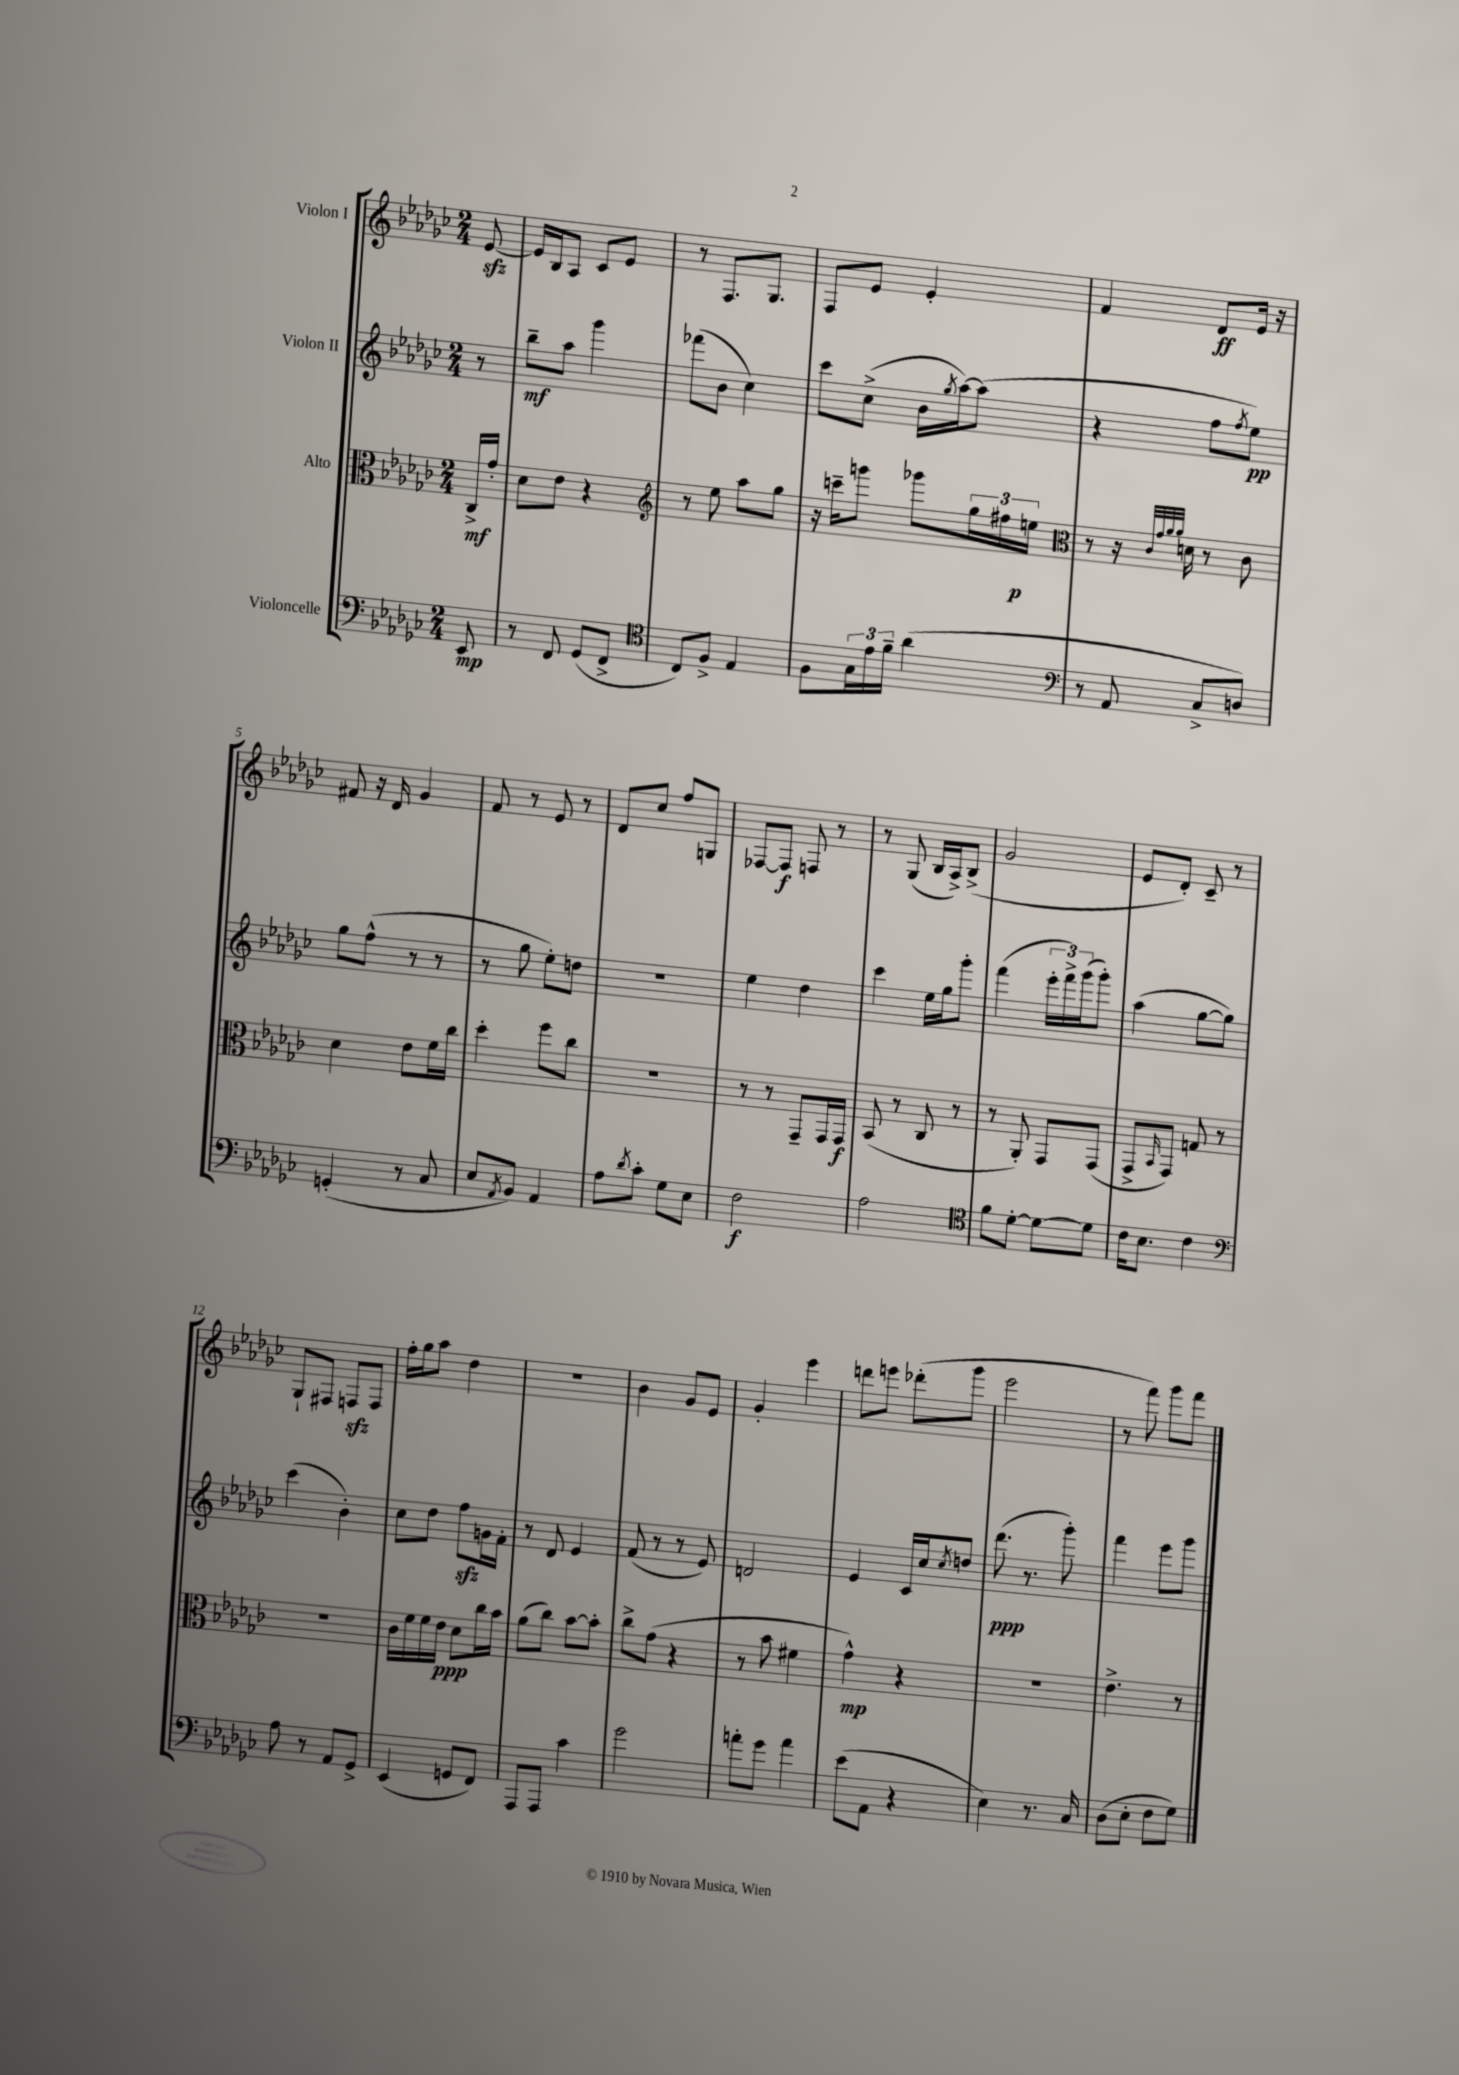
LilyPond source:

<<
\new StaffGroup <<
\new Staff = "s0" \with { instrumentName = "Violon I" } {
    \clef treble \key ges \major \numericTimeSignature \time 2/4 \partial 8
    ees'8~\sfz |
    ees'16 bes16 aes8 ces'8 ees'8 |
    r8 f8. ges8. |
    f8 ees'8 ees'4-. |
    f'4 des'8\ff ees'16 r16 |
    fis'8 r16 des'16 ges'4 |
    f'8 r8 ees'8 r8 |
    des'8 ces''8 f''8 g8 |
    fes8~ fes8\f f8 r8 |
    r8 ges8( bes16 aes16->) bes8->( |
    ges'2 |
    ees'8 des'8-.) ces'8-- r8 |
    ges8-! fis8 f8\sfz f8 |
    f''16-. ges''16 aes''8 des''4 |
    r2 |
    bes'4 ges'8 ees'8 |
    ges'4-. ees'''4 |
    d'''8 e'''8 des'''8-.( ges'''8 |
    ees'''2 |
    r8 f'''8) ges'''8 f'''8 \bar "|." |
}
\new Staff = "s1" \with { instrumentName = "Violon II" } {
    \clef treble \key ges \major \numericTimeSignature \time 2/4 \partial 8
    r8 |
    bes''8--\mf aes''8 ges'''4 |
    fes'''8( bes'8 ces''4) |
    ces'''8 ces''8->( bes'16 \acciaccatura { ges''8 } aes''16~) aes''8( |
    r4 f''8 \acciaccatura { f''8 } ees''8\pp) |
    ges''8 f''8-^( r8 r8 |
    r8 ges''8 ees''8-.) d''8 |
    R2 |
    ees''4 des''4 |
    ces'''4 ees''16 ges''16 ges'''8-. |
    f'''4( \tuplet 3/2 { ees'''16-. f'''16->) ges'''16( } ges'''8-.) |
    aes''4( ges''8~ ges''8) |
    ces'''4( bes'4-.) |
    ces''8 des''8 f''8\sfz g'16 f'16-. |
    r8 des'8 ees'4 |
    f'8( r8 r8 ees'8) |
    d'2 |
    ees'4 ces'16 ces''16 \acciaccatura { ces''8 } d''8 |
    des'''8.\ppp( r8. ges'''8-.) |
    f'''4 ees'''8 ges'''8 \bar "|." |
}
\new Staff = "s2" \with { instrumentName = "Alto" } {
    \clef alto \key ges \major \numericTimeSignature \time 2/4 \partial 8
    ces16->\mf ges'16-. |
    des'8 ees'8 r4 |
    \clef treble r8 ees''8 aes''8 ges''8 |
    r16 c'''16-- g'''8 ges'''8 \tuplet 3/2 { ges''16 fis''16 e''16\p } |
    \clef alto r8 r16 \grace { ces'32 ges'32 aes'32 aes'32 } d'16 r8 ces'8 |
    des'4 ees'8 f'16 ces''16 |
    des''4-. f''8 ces''8 |
    R2 |
    r8 r8 ges,8-- ges,16 ges,16\f |
    bes,8( r8 ces8 r8 |
    r8 aes,8-.) ges,8 ges,8( |
    ges,8-> \grace { bes,16 } ges,8) g8 r8 |
    r2 |
    ces'16 f'16 f'16 ees'16\ppp des'8 ces''16 bes'16 |
    aes'8( ces''8) bes'8~ bes'8-. |
    ces''8-> ges'8( r4 |
    r8 bes'8 fis'4 |
    ges'4-^\mp) r4 |
    R2 |
    ees'4.-> r8 \bar "|." |
}
\new Staff = "s3" \with { instrumentName = "Violoncelle" } {
    \clef bass \key ges \major \numericTimeSignature \time 2/4 \partial 8
    ees,8\mp |
    r8 f,8 ges,8( f,8-> |
    \clef tenor ces8) f8-> ees4 |
    f8 \tuplet 3/2 { ges16 ees'16 f'16-- } aes'4( |
    \clef bass r8 aes,8 ces8-> d8) |
    g,4-.( r8 ces8 |
    ees8 \acciaccatura { aes,8 } bes,8) aes,4 |
    aes8 \acciaccatura { des'8 } ces'8-. ges8 ees8 |
    f2\f |
    aes2 |
    \clef tenor f'8 des'8~-. des'8~ des'8 |
    ces'16 bes8. ces'4 |
    \clef bass aes8 r8 aes,8 ges,8-> |
    ees,4( g,8 f,8) |
    aes,,8 aes,,8 ces'4 |
    ges'2 |
    a'8-. ges'8 a'4 |
    ees'8( aes,8 r4 |
    ees4) r8. ces16 |
    des8( ees8-. f8 ges8) \bar "|." |
}
>>
>>
